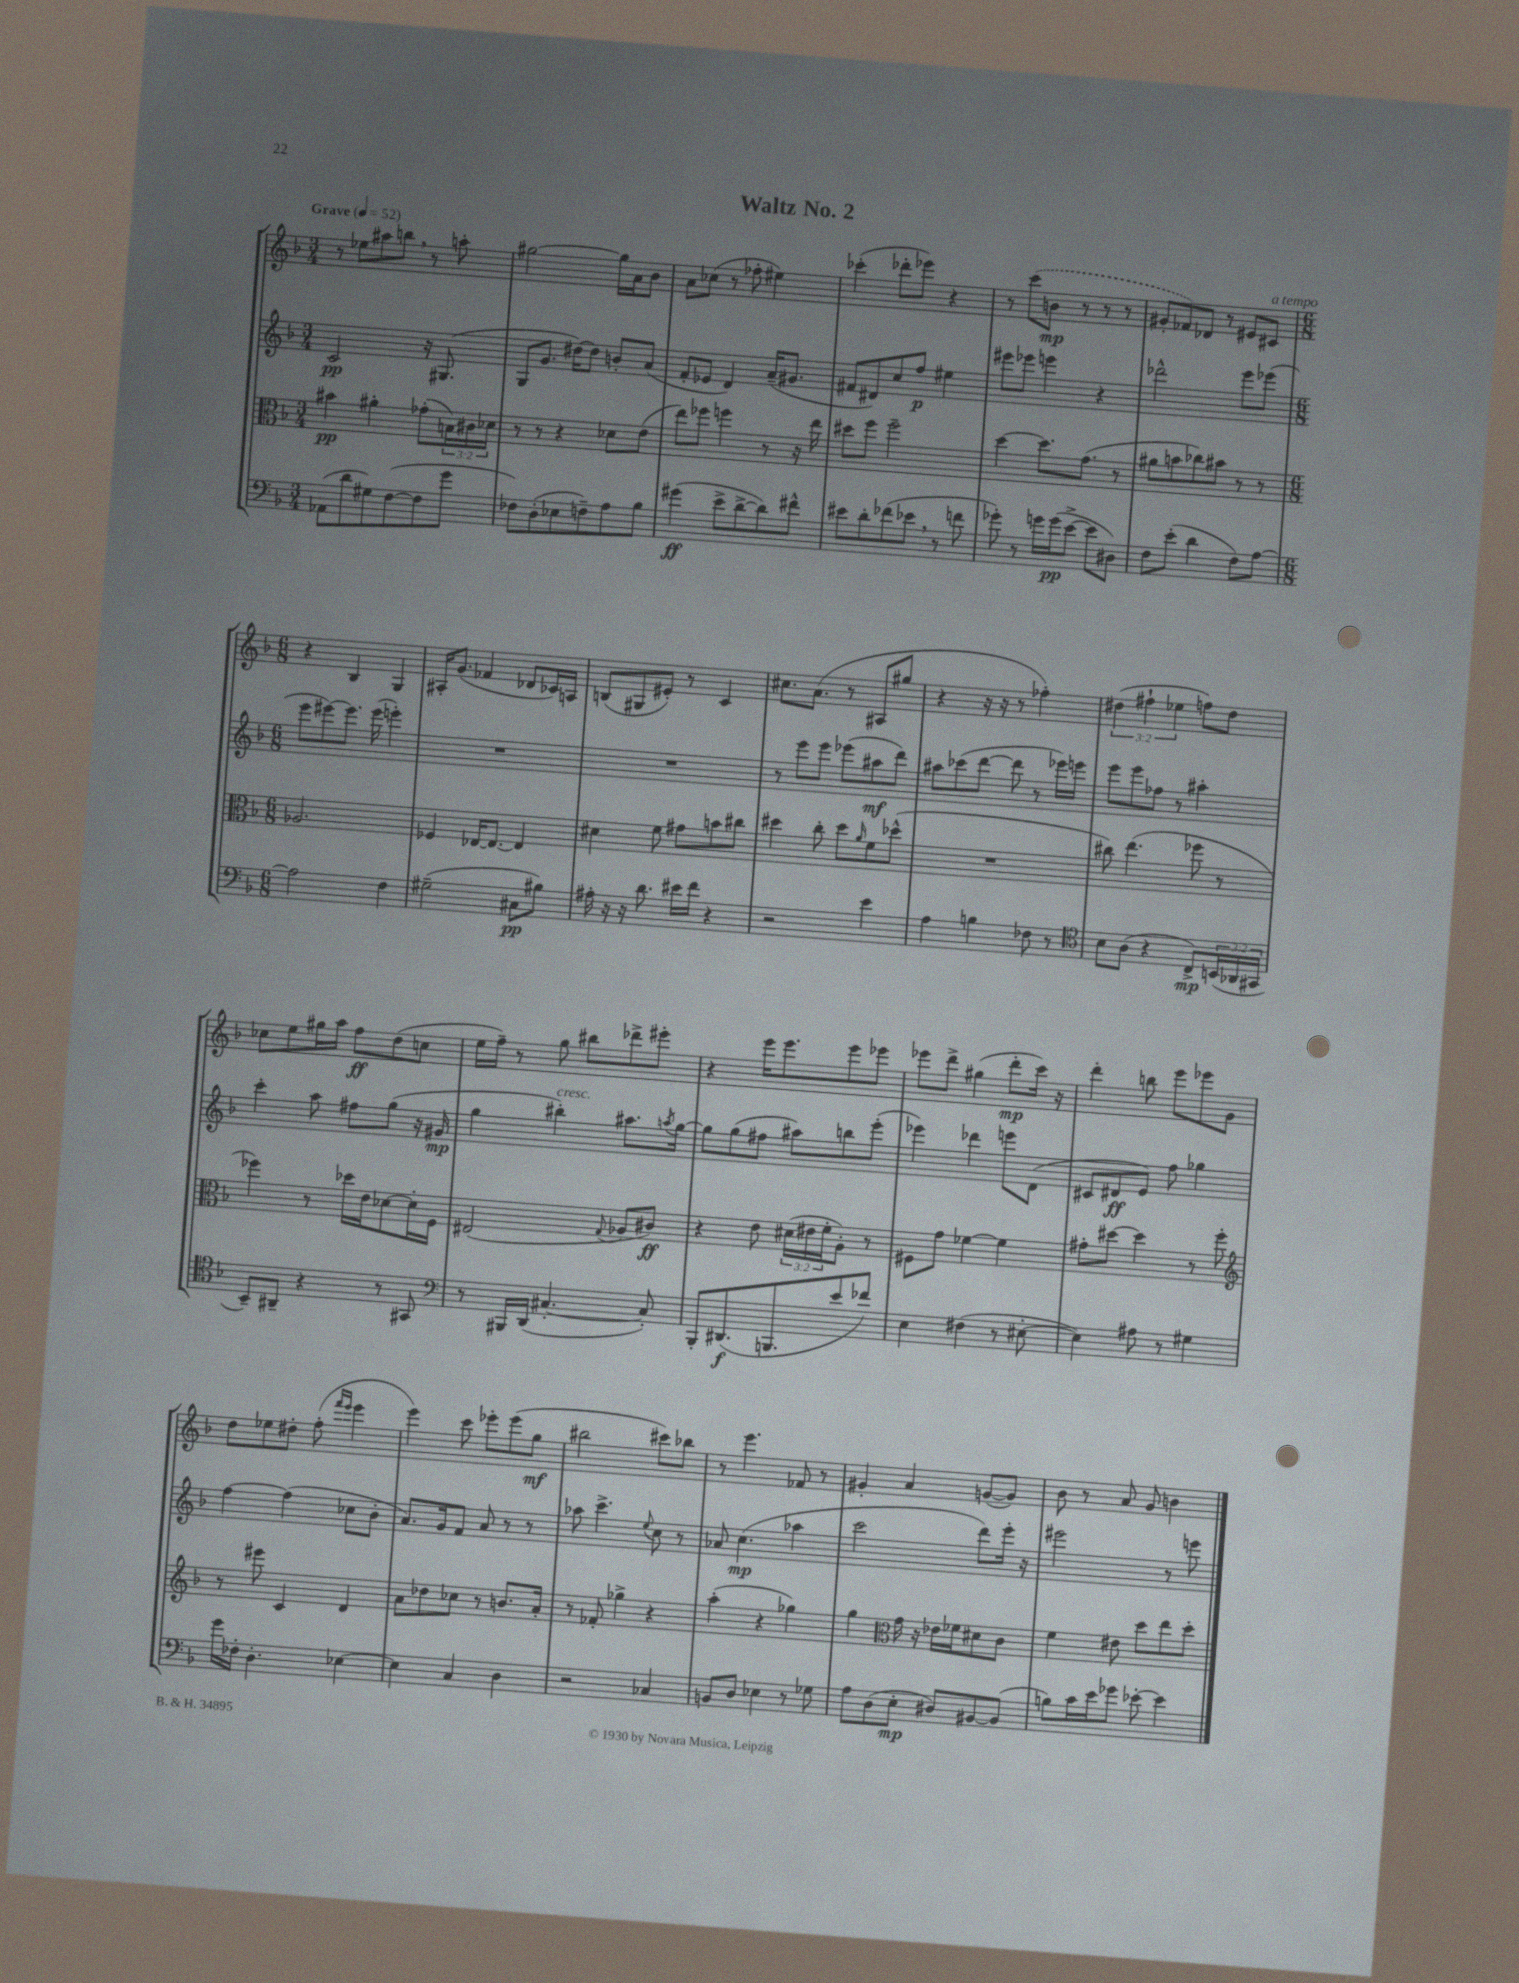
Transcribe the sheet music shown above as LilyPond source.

\header { title = "Waltz No. 2" }
<<
\new StaffGroup <<
\new Staff = "s0" {
    \clef treble \key f \major \numericTimeSignature \time 3/4 \override Staff.TupletNumber.text = #tuplet-number::calc-fraction-text \tempo "Grave" 4 = 52
    r8 ees''8 ais''8 b''8 \breathe r8 a''8-. |
    gis''2~ gis''16 a'16 bes'8 |
    a'8 ces''8( r8 fes''8-. eis''4) |
    ces'''4-.( des'''8-. ees'''8) r4 |
    r8 \once \slurDashed c'''8( b'8\mp r8 r8 r8 |
    gis'8-. fes'8) des'8 r8 eis'8 cis'8^\markup { \italic "a tempo" } |
    \numericTimeSignature \time 6/8 r4 bes4 g4 |
    ais16-. g'8.( fes'4 des'8 ces'16) a16 |
    b8( gis8 eis'8-.) r8 c'4 |
    cis''8. a'8.( r8 ais8 gis''8 |
    r4 r16 r16 r8 fes''4-.) |
    \tuplet 3/2 { dis''4( fis''4-! ees''4 } f''8) dis''8 |
    ces''8 e''8 gis''16 a''16 f''8\ff d''8( c''8 |
    e''16 f''16--) r8 g''8 bis''8 des'''8-> eis'''8-. |
    r4 e'''16 e'''8. e'''8 ees'''8 |
    ees'''8 d'''8-> gis''4( d'''8-.\mp c'''16) r16 |
    d'''4-. b''8 e'''8 ees'''8 g'8 |
    d''8 ees''8 dis''8-. f''8-.( \grace { f'''16 e'''16 } e'''4 |
    e'''4) c'''8 ees'''8-. ees'''8( g''8\mf |
    bis''2 cis'''8) bes''8 |
    r8 e'''4. fes'8 r8 |
    gis'4-. a'4 g'8~( g'8) |
    bes'8 r8 a'8 g'8 b'4 \bar "|." |
}
\new Staff = "s1" {
    \clef treble \key f \major \numericTimeSignature \time 3/4
    c'2\pp r16 gis8.( |
    g8 g'8. dis''16~) dis''8 b'8-. a'8( |
    f'8-. ees'8 d'4) a'16--( gis'8. |
    fis'8 dis'8) c''8 f''8\p eis''4 |
    eis'''8 ees'''8 e'''4 r4 |
    des'''2-^ e'''8 ees'''8( |
    \numericTimeSignature \time 6/8 e'''8 eis'''8~) eis'''8. eis'''16( e'''4-.) |
    R2. |
    R2. |
    r8 e'''8 e'''8 ees'''8( ais''8\mf d'''8) |
    ais''8 ces'''8( d'''8~ d'''8 r8 ees'''16) e'''16 |
    e'''8 e'''8 fes''8 r8 ais''4-. |
    c'''4-. a''8 fis''8 g''8( r16 gis'16\mp |
    g''4 bis''4-.^\markup { \italic "cresc." }) ais''8. \acciaccatura { a''8 } g''16~ |
    g''8 g''8( fis''8 ais''8) b''8 e'''8-.( |
    ees'''4) des'''4 e'''8 d'8( |
    cis'8 dis'8\ff e'8) f''8 ges''4 |
    f''4~ f''4( ces''8 bes'8-. |
    a'8.) g'16 f'8 a'8 r8 r8 |
    aes''8 c'''4.-> \appoggiatura { e''8 } c''8 r8 |
    aes'8 c''4.\mp( aes''4 |
    c'''2 d'''8) e'''16-. r16 |
    eis'''2 r8 e'''8 \bar "|." |
}
\new Staff = "s2" {
    \clef alto \key f \major \numericTimeSignature \time 3/4 \override Staff.TupletNumber.text = #tuplet-number::calc-fraction-text
    bis'4\pp ais'4-. ges'8-.( \tuplet 3/2 { b16) cis'16 des'16 } |
    r8 r8 r4 des'8 e'8( |
    e''8) fes''8 f''4 r8 r16 e''16 |
    dis''8 f''8 f''2-- |
    d''4~ d''8. g'8.( r8 |
    ais'8 b'8 ces''8) bis'8 r8 r8 |
    \numericTimeSignature \time 6/8 aes2. |
    fes4 ees16~ ees8.~ ees4 |
    dis'4 f'8 gis'8 b'8 cis''8 |
    dis''4 c''8-. dis''8 \grace { a'16 } f'8 des''8-^( |
    R2. |
    cis''8) e''4.( fes''8 r8 |
    fes''4) r8 des''16 e'16 des'8~ des'16-. f16 |
    eis2( \appoggiatura { g8 } aes8 cis'8\ff) |
    r4 e'8 \tuplet 3/2 { dis'16( eis'16 f'16-. } a8-.) r8 |
    fis8 g'8 fes'4~ fes'4 |
    gis'8-. dis''8~ dis''4 r8 f''8-. |
    \clef treble r8 eis'''8 c'4 d'4 |
    a'8 des''8 ces''8 r8 b'8. a'16-. |
    r8 fes'8-. ges''4-> r4 |
    a''4-.( r4 ges''4) |
    g''4 \clef alto g'16 r16 ees'16 fes'16 dis'8 c'8 |
    f'4 eis'8 d''8 e''8 d''8-. \bar "|." |
}
\new Staff = "s3" {
    \clef bass \key f \major \numericTimeSignature \time 3/4 \override Staff.TupletNumber.text = #tuplet-number::calc-fraction-text
    aes,8( d'8 gis8) f8~( f8 g'8 |
    fes8) d8-.( ees8 f8--) a8 bes8 |
    gis'4\ff( e'8-> d'8~-> d'8) fis'8-^ |
    eis'8 d'8-. fes'8( ees'8 \breathe r8 f'8 |
    ges'8-.) r8 g'16 g'16\pp( e'8~-> e'8 dis8) |
    f8 e'8-.( d'4 f8) a8~ |
    \numericTimeSignature \time 6/8 a2 f4 |
    gis2--( cis8\pp bis8) |
    ais16-. r16 r16 d'8. eis'16 f'16 r4 |
    r2 e'4 |
    a4 b4 fes8 r8 |
    \clef tenor bes8 a8( r4 c8->\mp) \tuplet 3/2 { b,16( aes,16 gis,16 } |
    bes,8--) ais,8-- r4 r8 gis,8 |
    \clef bass r8 bis,,16 d,16( cis4.~-. cis8-.) |
    bes,,8-. dis,8.\f( b,,8. e'8 fes'8) |
    e4 fis4( r8 eis8~-. |
    eis4) ais8 r8 gis4 |
    g'16 fes16-. d4.-. ees4~ |
    ees4 c4 d4 |
    r2 ces4 |
    b,8 d8 ees4 r8 ges8 |
    a8 d8( e8-.\mp dis8) bis,8~ bis,8( |
    b8) c'16 e'16 ges'8 ees'8~-. ees'4 \bar "|." |
}
>>
>>
\layout { \context { \Score \remove "Bar_number_engraver" } }
